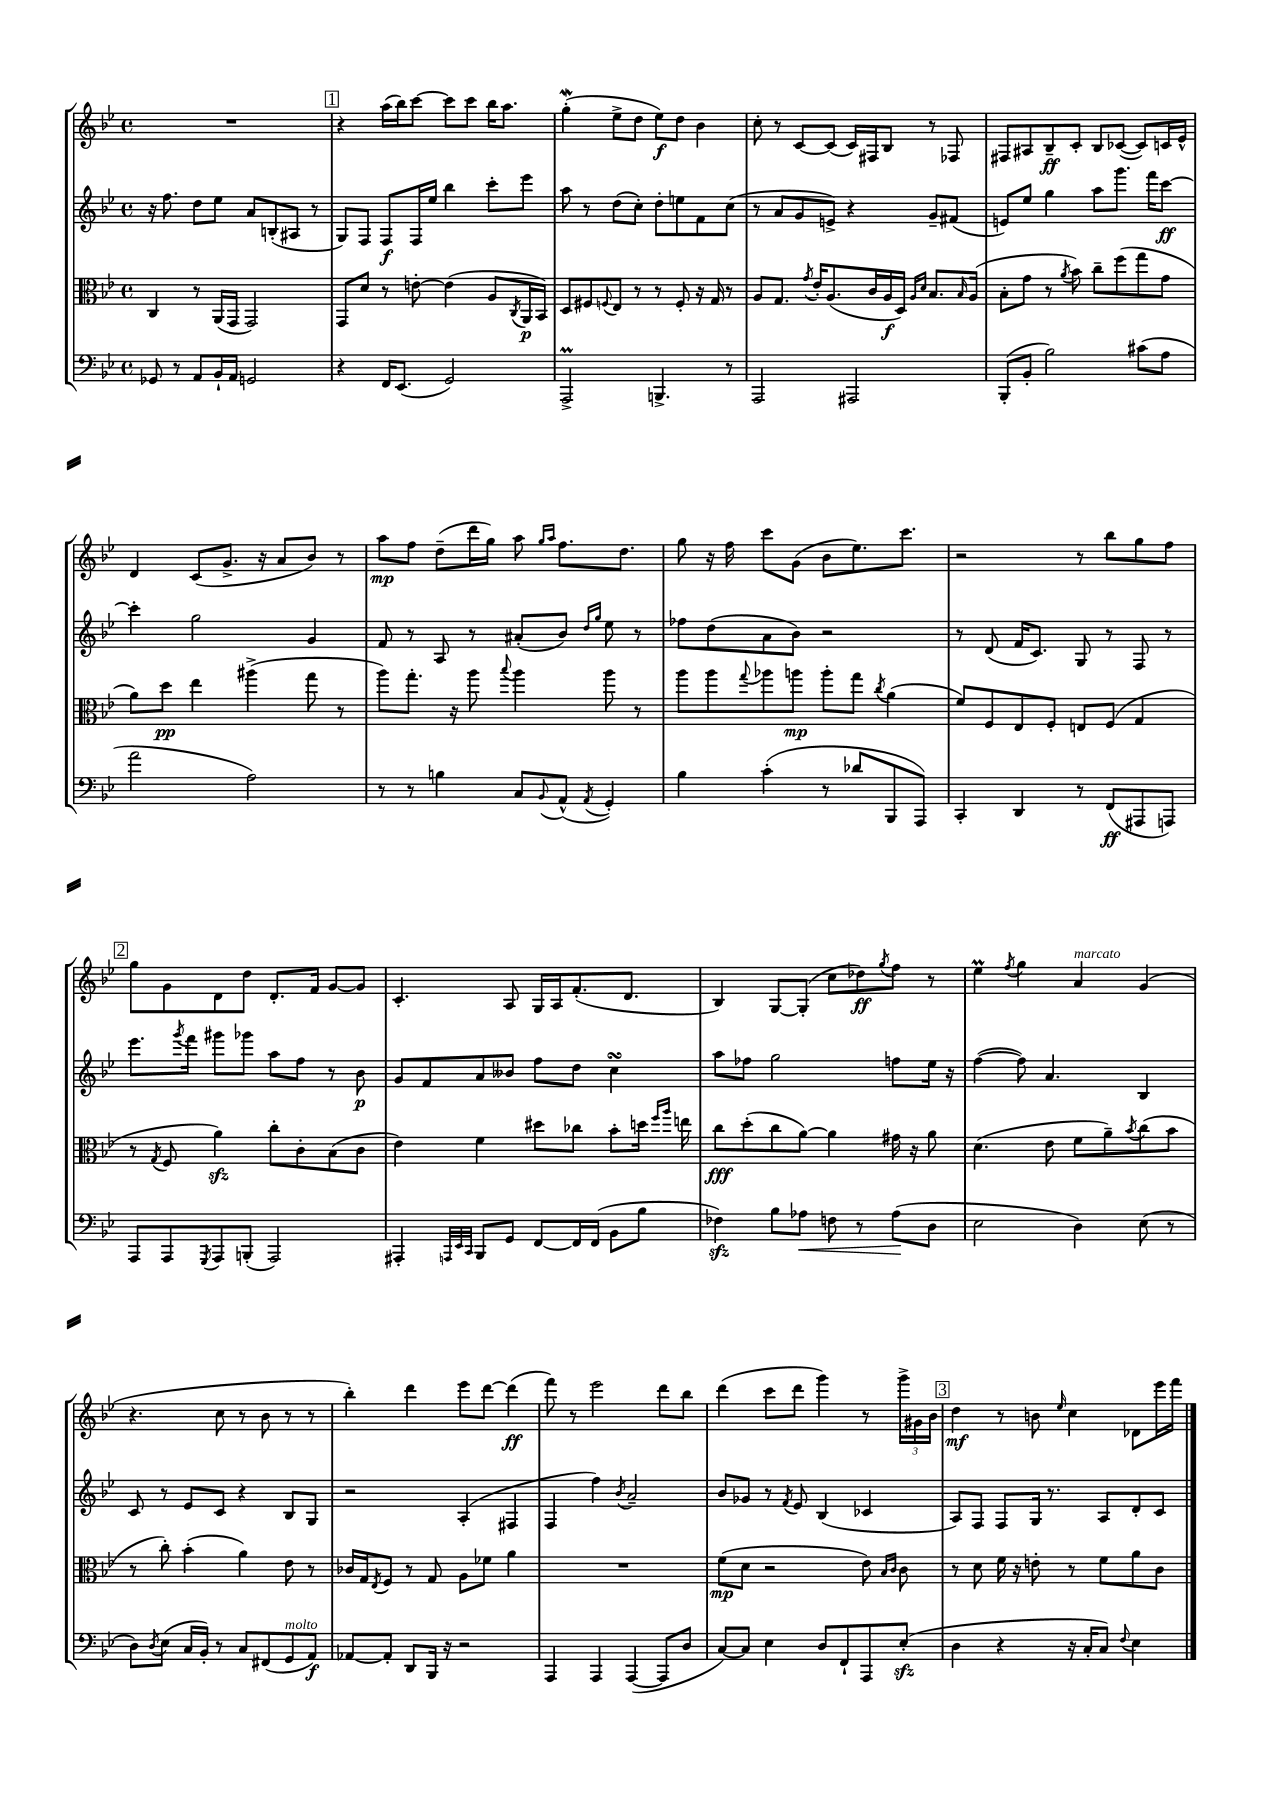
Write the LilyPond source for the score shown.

<<
\new StaffGroup <<
\new Staff = "s0" {
    \clef treble \key bes \major \defaultTimeSignature \time 4/4
    R1 |
    \mark \markup { \box "1" } r4 a''16( bes''16) c'''8~ c'''8 c'''8 bes''16 a''8. |
    g''4-.\mordent( ees''8-> d''8 ees''8\f) d''8 bes'4 |
    c''8-. r8 c'8~ c'8( c'16) fis16 bes8 r8 fes8 |
    fis8 ais8 bes8--\ff c'8-. bes8 ces'8~( ces'8) c'16 ees'16-^ |
    d'4 c'8( g'8.-> r16 a'8 bes'8) r8 |
    a''8\mp f''8 d''8--( d'''16 g''16) a''8 \grace { g''16 a''16 } f''8. d''8. |
    g''8 r16 f''16 c'''8 g'8( bes'8 ees''8.) c'''8. |
    r2 r8 bes''8 g''8 f''8 |
    \mark \markup { \box "2" } g''8 g'8 d'8 d''8 d'8.-. f'16 g'8~ g'8 |
    c'4.-. a8 g16 a16 f'8.-.( d'8. |
    bes4) g8~ g8-.( c''8 des''8\ff) \acciaccatura { g''8 } f''8 r8 |
    ees''4\prall \acciaccatura { f''8 } g''4 a'4^\markup { \italic "marcato" } g'4( |
    r4. c''8 r8 bes'8 r8 r8 |
    bes''4-.) d'''4 ees'''8 d'''8~ d'''4\ff( |
    f'''8) r8 ees'''2 d'''8 bes''8 |
    d'''4( c'''8 d'''8 g'''4) r8 \tuplet 3/2 { g'''16-> gis'16 bes'16 } |
    \mark \markup { \box "3" } d''4\mf r8 b'8 \grace { ees''16 } c''4 des'8 ees'''16 f'''16 \bar "|." |
}
\new Staff = "s1" {
    \clef treble \key bes \major \defaultTimeSignature \time 4/4
    r16 f''8. d''8 ees''8 a'8 b8-.( ais8 r8 |
    \mark \markup { \box "1" } g8) f8 f8\f f16 ees''16 bes''4 c'''8-. ees'''8 |
    a''8 r8 d''8( c''8-.) d''8-. e''8 f'8 c''8( |
    r8 a'8 g'8 e'8->) r4 g'8-- fis'8( |
    e'8) ees''8 g''4 a''8 g'''8. f'''16 c'''8~\ff |
    c'''4-. g''2 g'4 |
    f'8 r8 a8 r8 ais'8-.( bes'8) \grace { d''16 g''16 } ees''8 r8 |
    fes''8 d''8( a'8 bes'8) r2 |
    r8 d'8( f'16 c'8.) g8 r8 f8 r8 |
    \mark \markup { \box "2" } ees'''8. \acciaccatura { g'''8 } f'''16 gis'''8 ges'''8 a''8 f''8 r8 bes'8\p |
    g'8 f'8 a'8 beses'8 f''8 d''8 c''4\turn |
    a''8 fes''8 g''2 f''8 ees''16 r16 |
    f''4~( f''8) a'4. bes4 |
    c'8 r8 ees'8 c'8 r4 bes8 g8 |
    r2 a4-.( fis4 |
    f4 f''4) \acciaccatura { bes'8 } a'2-- |
    bes'8 ges'8 r8 \acciaccatura { f'8 } ees'8 bes4( ces'4 |
    \mark \markup { \box "3" } a8) f8 f8 g16 r8. a8 d'8-. c'8 \bar "|." |
}
\new Staff = "s2" {
    \clef alto \key bes \major \defaultTimeSignature \time 4/4
    c4 r8 a,16( g,16 g,2) |
    \mark \markup { \box "1" } g,8 d'8 r8 e'8~-. e'4( a8 \acciaccatura { c8 } a,16\p bes,16) |
    d8 fis8 \appoggiatura { f8 } ees8 r8 r8 f8-. r16 g16 r8 |
    a8 g8. \acciaccatura { g'8 } ees'16-. a8.( c'16 a16\f d16) \grace { a16 d'16 } bes8. \grace { bes16 } a16( |
    bes8-. g'8 r8 \acciaccatura { a'8 } bes'8) c''8-- f''8( g''8 g'8 |
    a'8) d''8\pp ees''4 ais''4->( g''8 r8 |
    a''8) g''8.-. r16 a''8 \appoggiatura { bes''8 } a''4 a''8 r8 |
    a''8 a''8 \appoggiatura { g''8 } aes''8 a''8\mp a''8-. g''8 \acciaccatura { c''8 } a'4( |
    f'8) f8 ees8 f8-. e8 f8( g4 |
    \mark \markup { \box "2" } r8 \acciaccatura { g8 } f8 a'4\sfz) c''8-. c'8-. bes8( c'8 |
    ees'4) f'4 dis''8 ces''8 bes'8-. d''16 \grace { f''16 a''16 } e''16 |
    c''8\fff d''8-.( c''8 a'8~) a'4 gis'16 r16 a'8 |
    d'4.( ees'8 f'8 a'8--) \acciaccatura { bes'8 } c''8( bes'8 |
    r8 c''8-.) bes'4-.( a'4) ees'8 r8 |
    ces'16 g16 \acciaccatura { ees8 } f8 r8 g8 a8 fes'8 a'4 |
    R1 |
    f'8\mp( d'8 r2 ees'8) \grace { bes16 c'16 } c'8 |
    \mark \markup { \box "3" } r8 d'8 f'16 r16 e'8-. r8 f'8 a'8 c'8 \bar "|." |
}
\new Staff = "s3" {
    \clef bass \key bes \major \defaultTimeSignature \time 4/4
    ges,8 r8 a,8 bes,16-! a,16 g,2 |
    \mark \markup { \box "1" } r4 f,16 ees,8.( g,2) |
    a,,2->\prall b,,4.-> r8 |
    a,,2 ais,,2 |
    bes,,8-.( bes,8-. bes2) cis'8( a8 |
    a'2 a2) |
    r8 r8 b4 c8 \appoggiatura { bes,8 } a,8-^( \acciaccatura { a,8 } g,4-.) |
    bes4 c'4-.( r8 des'8 bes,,8 a,,8) |
    c,4-. d,4 r8 f,8\ff( ais,,8 a,,8) |
    \mark \markup { \box "2" } a,,8 a,,8 \acciaccatura { g,,8 } a,,8 b,,8-.( a,,2) |
    ais,,4-. \grace { a,,32 ees,32 c,32 } bes,,8 g,8 f,8~ f,16 f,16( bes,8 bes8 |
    fes4\sfz) bes8 aes8\< f8 r8 aes8\!( d8 |
    ees2 d4) ees8( r8 |
    d8) \acciaccatura { d8 } ees8( c16 bes,16-.) r8 c8 fis,8( g,8^\markup { \italic "molto" } a,8\f) |
    aes,8~ aes,8-. d,8 bes,,16 r16 r2 |
    a,,4 a,,4 a,,4~( a,,8 d8 |
    c8~) c8 ees4 d8 f,8-! a,,8 ees8-.\sfz( |
    \mark \markup { \box "3" } d4 r4 r16 c16-. c8) \appoggiatura { f8 } ees4 \bar "|." |
}
>>
>>
\layout { \context { \Score \remove "Bar_number_engraver" } }
